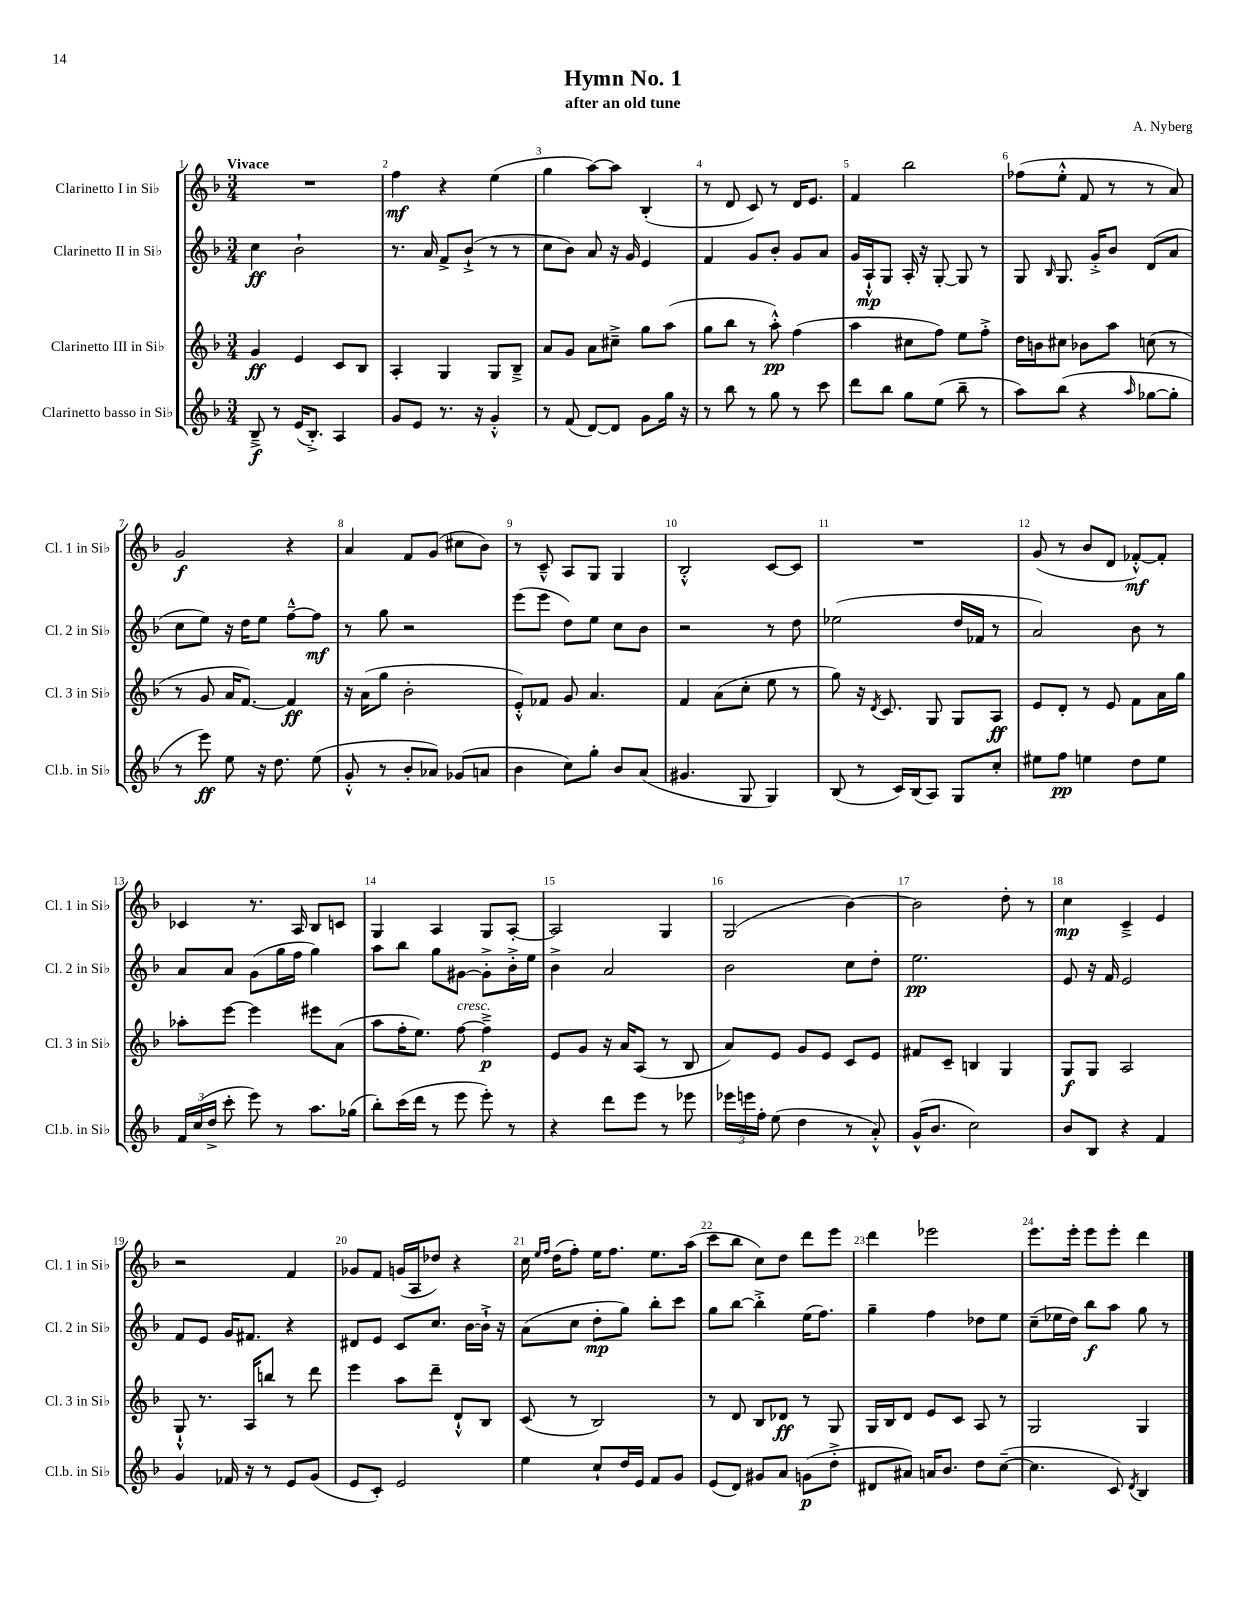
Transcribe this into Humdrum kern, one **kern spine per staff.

**kern	**kern	**kern	**kern
*staff4	*staff3	*staff2	*staff1
*clefG2	*clefG2	*clefG2	*clefG2
*k[b-]	*k[b-]	*k[b-]	*k[b-]
*M3/4	*M3/4	*M3/4	*M3/4
8B-~^/	4g/	4cc\	2.r
8r	.	.	.
(16e/LK	4e/	2b-`\	.
8.B-'^/J)	.	.	.
4A/	8c/L	.	.
.	8B-/J	.	.
=	=	=	=
8g/L	4A'/	8.r	4ff\
8e/J	.	.	.
.	.	16a/	.
8.r	4G/	8f^/L	4r
.	.	(8b-`^/J	.
16r	.	.	.
4g'^^/	8G/L	8r	(4ee\
.	8B-~^/J	8r	.
=	=	=	=
8r	8a/L	8cc\L	4gg\
(8f/	8g/J	8b-\J)	.
[8d/L)	8a\L	8a/	[8aa\L)
8d/]J	8cc#~^\J	16r	8aa\]J
.	.	16g/	.
8g\L	8gg\L	4e/	(4B-'/
16gg\Jk	(8aa\J	.	.
16r	.	.	.
=	=	=	=
8r	8gg\L	4f/	8r
8bb-\	8bb-\J	.	8d/
8r	8r	8g/L	8c/)
8gg\	8aa'^^\)	8b-'/J	8r
8r	(4ff\	8g/L	16d/LK
.	.	.	8.e/J
8ccc\	.	8a/J	.
=	=	=	=
8ddd\L	4aa\	16g/LL	4f/
.	.	16A`^^/J	.
8bb-\J	.	8G/J	.
8gg\L	8cc#\L	16A'/	2bb-\
.	.	16r	.
(8ee\J	8ff\J)	[8G'/	.
8bb-~\	8ee\L	8G/]	.
8r	8ff'^\J	8r	.
=	=	=	=
8aa\L)	16dd\LL	8G/	(8ff-\L
.	16b\J	.	.
.	.	16qqB-/	.
(8bb-\J	8cc#\J	8.G/	8ee'^^\J
4r	8b-\L	.	8f/
.	.	16g'^/LK	.
.	8aa\J	8b-/J	8r
16qqaa/	.	.	.
[8gg-\L	(8cc\	(8d/L	8r
8gg-'\]J	8r	8a/J	8a/)
=	=	=	=
8r	8r	8cc\L	2g/
8eee\)	8g/	8ee\J)	.
8ee\	16a/LK	16r	.
.	[8.f/J)	16dd\LK	.
16r	.	8ee\J	.
8.dd\	.	.	.
.	4f/]	[8ff~^^\L	4r
(8ee\	.	8ff\]J	.
=	=	=	=
8g'^^/	16r	8r	4a/
.	(16a\LK	.	.
8r	8gg\J	8gg\	.
8b-'/L	2b-'\	2r	8f/L
8a-/J)	.	.	(8g/J
(8g-/L	.	.	8cc#\L
8a/J	.	.	8b-\J)
=	=	=	=
4b-\	8e'^^/L)	(8eee\L	8r
.	8f-/J	8eee\J	8c~^^/
8cc\L)	8g/	8dd\L)	8A/L
8gg'\J	4.a/	8ee\J	8G/J
8b-/L	.	8cc\L	4G/
(8a/J	.	8b-\J	.
=	=	=	=
4.g#/	4f/	2r	2B-'^^/
.	(8a\L	.	.
8G/	8cc'\J	.	.
4G/)	8ee\	8r	[8c/L
.	8r	8dd\	8c/]J
=	=	=	=
(8B-/	8gg\)	(2ee-\	2.r
8r	16r	.	.
.	8qd/	.	.
.	8.c/	.	.
16c/LL)	.	.	.
(16B-/J	.	.	.
8A/J)	8G/	.	.
8G/L	8G/L	16dd/LL	.
.	.	16f-/JJ	.
8cc'/J	8A/J	8r	.
=	=	=	=
8ee#\L	8e/L	2a/)	(8g/
8ff\J	8d'/J	.	8r
4ee\	8r	.	8b-/L
.	8e/	.	8d/J
8dd\L	8f\L	8b-\	[8f-'^^/L)
8ee\J	16a\L	8r	8f-'/]J
.	16gg\JJ	.	.
=	=	=	=
24f/LL	8aa-'\L	8a/L	4c-/
(24cc/	.	.	.
24dd^/JJ	.	.	.
8ccc'\	[8eee\J	8a/J	.
8eee\)	4eee\]	(8g\L	8.r
8r	.	16gg\L	.
.	.	16ff\JJ	16A/
8.aa\L	8eee#\L	4gg\)	8B-/L
.	(8a\J	.	8c/J
(16gg-\Jk	.	.	.
=	=	=	=
8bb-'\L)	8aa\L	8aa\L	4G/
(16ccc\L	16ff'\K	8bb-\J	.
16ddd\JJ	8.ee\J)	.	.
8r	.	8gg\L	4A/
8eee\	[8ff\	[8g#\J	.
8eee'\)	4ff~^\]	8g#'^\]L	8G/L
8r	.	16b-'^\L	[8A'/J
.	.	16ee\JJ	.
=	=	=	=
4r	8e/L	4b-^\	2A/]
.	8g/J	.	.
8ddd\L	16r	2a/	.
.	16a/LK	.	.
8eee\J	(8A/J	.	.
8r	8r	.	4G/
8eee-\	8B-/	.	.
=	=	=	=
24eee-\LL	8a/L)	2b-\	(2G/
24eee\	.	.	.
24ff'\JJ	.	.	.
(8ee\	8e/J	.	.
4dd\	8g/L	.	.
.	8e/J	.	.
8r	8c/L	8cc\L	[4b-\)
8a'^^/)	8e/J	8dd'\J	.
=	=	=	=
(16g^^/LK	8f#/L	2.ee\	2b-\]
8.b-/J	.	.	.
.	8c~/J	.	.
2cc\)	4B/	.	.
.	4G/	.	8dd'\
.	.	.	8r
=	=	=	=
8b-/L	8G/L	8e/	4cc\
8B-/J	8G/J	16r	.
.	.	16f/	.
4r	2A/	2e/	4c~^/
4f/	.	.	4e/
=	=	=	=
4g/	8G`^^/	8f/L	2r
.	8.r	8e/J	.
16f-/	.	16g/LK	.
16r	16A/LK	8.f#/J	.
8r	8bb/J	.	.
8e/L	8r	4r	4f/
(8g/J	8ddd\	.	.
=	=	=	=
8e/L	4eee\	8d#/L	8g-/L
8c'/J)	.	8e/J	8f/J
2e/	8aa\L	8c/L	(16g/LL
.	.	.	16A/J
.	8ddd~\J	8.cc/J	8dd-/J)
.	8d`^^/L	.	4r
.	.	[16b-\LL	.
.	8B-/J	16b-`^\]JJ	.
.	.	16r	.
=	=	=	=
4ee\	(8c/	(8a\L	16cc\
.	.	.	16qqee/LL
.	.	.	16qqff/JJ
.	.	.	(16dd\LK
.	8r	8cc\J	8ff'\J)
8cc`/L	2B-/)	8dd'\L	16ee\LK
.	.	.	8.ff\J
16dd/L	.	8gg\J)	.
16e/JJ	.	.	.
8f/L	.	8bb-'\L	8.ee\L
8g/J	.	8ccc\J	.
.	.	.	(16aa\Jk
=	=	=	=
(8e/L	8r	8gg\L	8ccc\L
8d/J)	8d/	[8bb-\J	8bb-\J
8g#/L	8B-/L	4bb-'^\]	8cc\L)
8a/J	8d-/J	.	8dd\J
(8g\L	8r	(16ee\LK	8ddd\L
.	.	8.ff\J)	.
8dd'^\J	8G/	.	8eee\J
=	=	=	=
8d#/L	16G/LL	4gg~\	4ddd\
.	16B-/J	.	.
8a#/J)	8d/J	.	.
16a/LK	8e/L	4ff\	2eee-\
8.b-/J	.	.	.
.	8c/J	.	.
8dd\L	8A/	8dd-\L	.
([8cc~\J	8r	8ee\J	.
=	=	=	=
4.cc\]	2G/	(8cc~\L	8.eee\L
.	.	16ee-\L	.
.	.	16dd\JJ)	16eee'\Jk
.	.	8bb-\L	8eee\L
8c/)	.	8aa\J	8eee'\J
8qd/	.	.	.
4B-/	4G/	8gg\	4ddd\
.	.	8r	.
==	==	==	==
*-	*-	*-	*-
